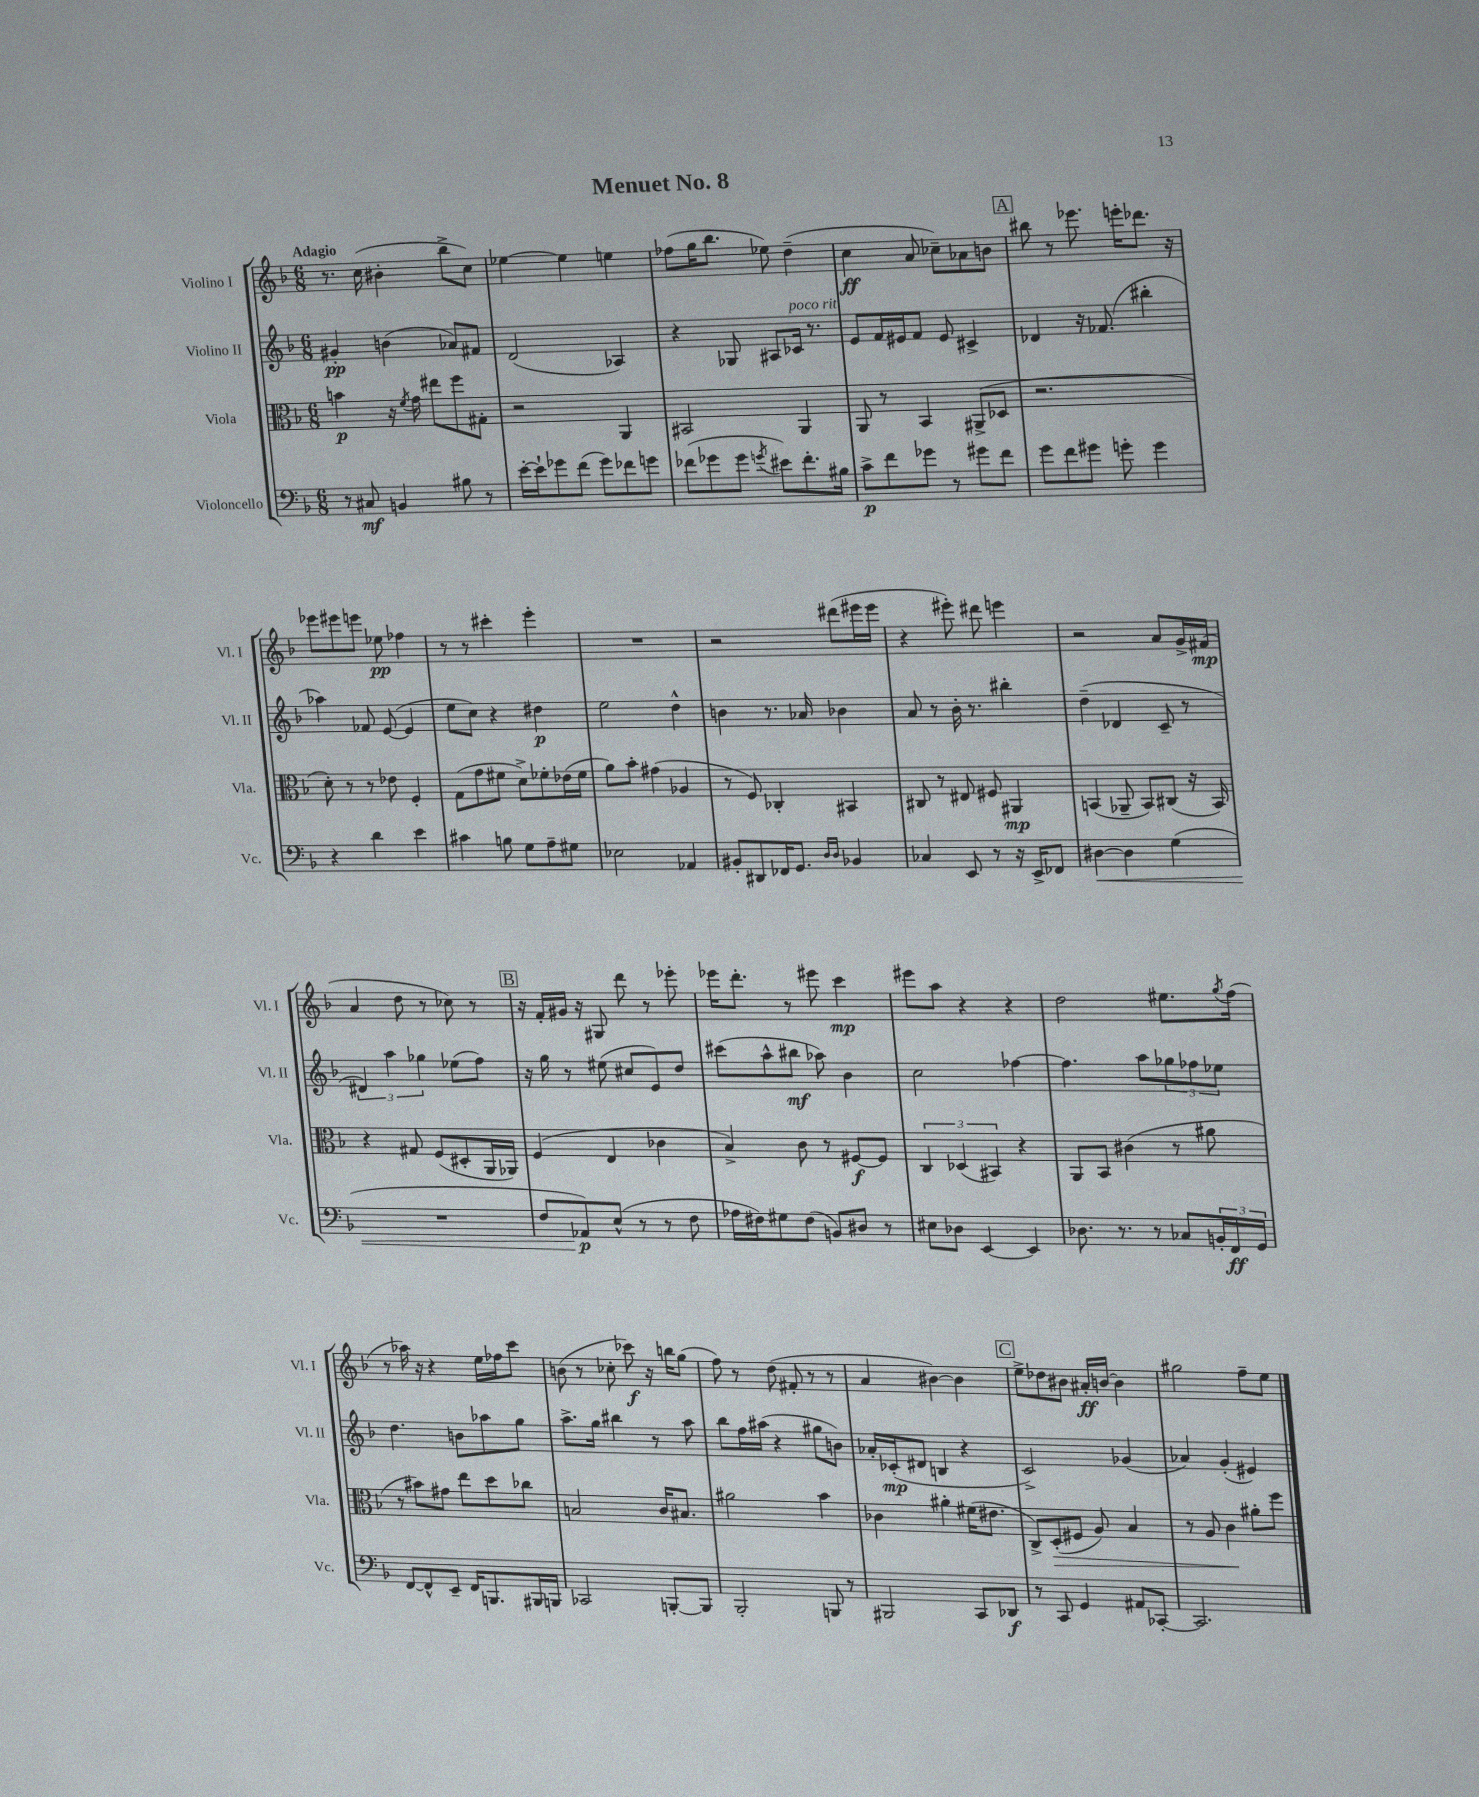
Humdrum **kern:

**kern	**kern	**kern	**kern
*staff4	*staff3	*staff2	*staff1
*clefF4	*clefC3	*clefG2	*clefG2
*k[b-]	*k[b-]	*k[b-]	*k[b-]
*M6/8	*M6/8	*M6/8	*M6/8
8r	4b	4g#'	8.r
8C#	.	.	.
.	.	.	(16cc
4BB	16r	(4b	4b#'
.	8qf	.	.
.	16g	.	.
.	8ee#	.	.
8B#	8ff	8a-)	8bb-^
8r	8G#'	8f#	8cc)
=	=	=	=
[16e'	2r	(2d	[4ee-
16e`]	.	.	.
8g-	.	.	.
(8f	.	.	4ee-]
8g-)	.	.	.
8f-	4AA	4A-)	4ee
8g	.	.	.
=	=	=	=
(8f-	2BB#	4r	(8ff-
8g-	.	.	16gg
.	.	.	8.bb-
8g-	.	8G-	.
8qg	.	.	.
8e#)	.	8A#	8ee-)
8.f-'	4AA	16c-	(4dd~
.	.	8.r	.
16B#	.	.	.
=	=	=	=
8c^	8AA	8e	4cc
8f	8r	16f	.
.	.	16e#	.
8g-	4BB-	8f	8a
8r	.	8e#	8cc-~)
8g#	(8AA#^	4c#^	8a-
8f	8D-	.	8b
=	=	=	=
8g	2.r	4d-	8bb#
8f	.	.	8r
8g#	.	16r	8.eee-
.	.	(8.f-	.
8g'	.	.	.
.	.	.	16eee'
4g	.	4bb#'	8.ddd-
.	.	.	16r
=	=	=	=
4r	8d')	4aa-)	8eee-
.	8r	.	8eee#
4d	8r	8f-	8eee
.	8e-	([8e	8ee-
4e	4F'	4e]	4ff-
=	=	=	=
4c#	(8G	8ee	8r
.	8g	8cc)	8r
8B	8f#	4r	4ccc#'
8G	8d^)	.	.
8A~	8f-'	4dd#	4eee'
8G#	(16e-	.	.
.	16f-	.	.
=	=	=	=
2E-	8a)	2ee	2.r
.	8b-'	.	.
.	(4g#	.	.
4AA-	4A-	4dd^^	.
=	=	=	=
8BB#'	8r	4b	2r
8DD#	8F)	.	.
16FF-	4C-'	8.r	.
8.GG	.	.	.
.	.	16a-	.
16qqD	.	.	.
16qqD	.	.	.
4BB-	4BB#	4b-	(8ddd#
.	.	.	16eee#
.	.	.	16eee#
=	=	=	=
4C-	8C#	8a	4r
.	8r	8r	.
8EE	8E#	16b-'	8eee#')
.	.	8.r	.
8r	8F#	.	8ddd#
16r	4AA#	4bb#'	4eee
16EE^	.	.	.
8FF-	.	.	.
=	=	=	=
[4D#	(4BB	(4dd~	2r
4D#]	8AA-~	4d-	.
.	8BB)	.	.
(4G	(8C#	8c~	8a
.	16r	8r	16g^
.	16BB)	.	(16f#
=	=	=	=
2.r	4r	6d#)	4a
.	.	6aa	.
.	8G#	.	8dd
.	.	6gg-	.
.	(8F	.	8r
.	8D#'	(8ee-	8cc-)
.	16AA	8ff)	8r
.	16AA-)	.	.
=	=	=	=
8F	(4F	16r	16r
.	.	16gg	16f'
8AA-)	.	8r	16g#
.	.	.	16r
(8E^^	4E	(8ee#	8G#
8r	.	8cc#	8ddd
8r	4c-	8e)	8r
8F	.	8dd	8eee-'
=	=	=	=
16A-	4B-^)	(8ccc#	16eee-
16F#)	.	.	8.ddd'
8G#	.	8aa^^	.
(8F#	8c	8bb#	8r
8BB)	8r	8aa-)	8eee#
8D#	[8F#	4b-	4ccc
8r	8F#]	.	.
=	=	=	=
8E#	6C	2cc	8eee#
8D-	.	.	8aa
.	(6D-	.	.
[4EE	.	.	4r
.	6BB#)	.	.
4EE]	4r	[4ff-	4r
=	=	=	=
8.D-	8AA	4.ff-]	2dd
.	8BB-	.	.
8.r	.	.	.
.	(4c#	.	.
8r	.	8aa	.
8C-	8r	12gg-	8.ee#
.	.	12ff-	.
24BB'	8a#	.	.
24FF	.	12ee-	.
.	.	.	8qgg
.	.	.	(16ff
24GG	.	.	.
=	=	=	=
[8FF	8r	4.dd	8r
8FF^^]	8b#)	.	16aa-)
.	.	.	16r
8EE~	8g#	.	4r
16FF	8ee	8b	.
8.BBB	.	.	.
.	8dd	8aa-	16ee
.	.	.	16ff-
16BBB#	8cc-	8gg	8ccc
16BBB	.	.	.
=	=	=	=
2CC-	2B	8.aa^	(8b
.	.	.	8r
.	.	16gg	.
.	.	4bb#	8cc-'
.	.	.	8ccc-)
[8BBB'	16c	8r	16r
.	8.B#	.	16bb
8BBB]	.	8aa	(8gg
=	=	=	=
2BBB-'	2a#	8bb-	8ff)
.	.	16ff	8r
.	.	(16aa#	.
.	.	4r	(8dd
.	.	.	8f#'
8BBB	4b-	8gg#	8r
8r	.	8b)	8r
=	=	=	=
2BBB#	4c-	16a-'	4a
.	.	(16c-'	.
.	.	8d#	.
.	4a#'	4B	[4b#)
8CC	(16f#	4r	4b#]
.	8.e#	.	.
8DD-	.	.	.
=	=	=	=
8r	8C^)	2c^)	8ee^
8CC	(8D'	.	8dd-
4GG	8F#	.	8b#
.	8A)	.	16a#'
.	.	.	[16b
8AA#	4B-	(4g-	4b]
[8CC-'	.	.	.
=	=	=	=
2.CC-]	8r	4a-)	2gg#
.	8A	.	.
.	4c	(4g'	.
.	8a#'	4e#)	8ff~
.	8ff	.	8ee
==	==	==	==
*-	*-	*-	*-
